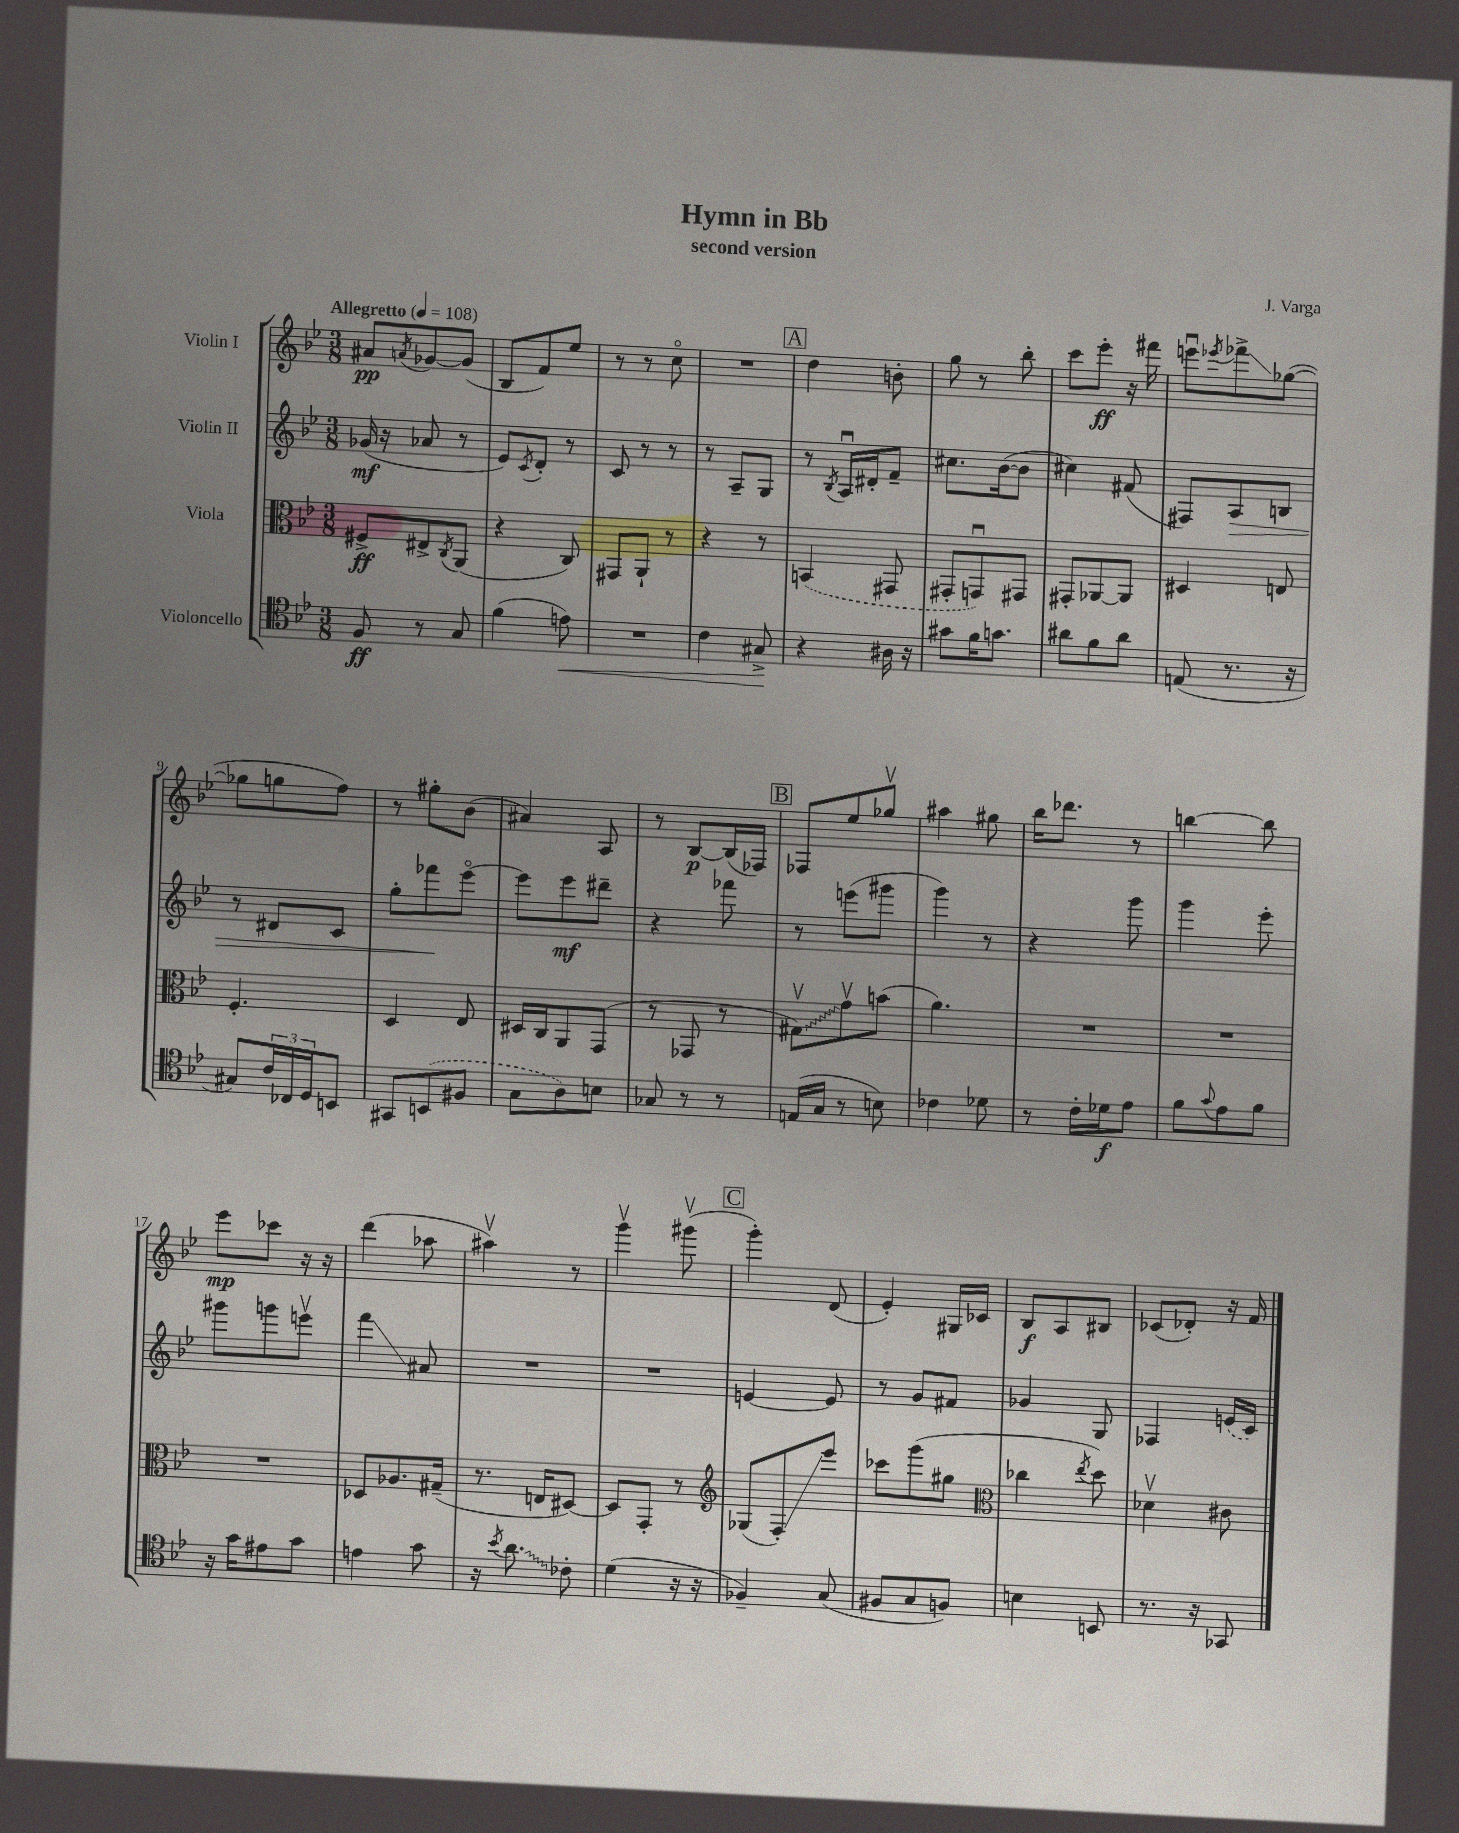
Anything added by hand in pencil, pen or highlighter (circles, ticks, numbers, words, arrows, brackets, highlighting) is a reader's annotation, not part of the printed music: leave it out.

**kern	**kern	**kern	**kern
*staff4	*staff3	*staff2	*staff1
*clefC4	*clefC3	*clefG2	*clefG2
*k[b-e-]	*k[b-e-]	*k[b-e-]	*k[b-e-]
*M3/8	*M3/8	*M3/8	*M3/8
*MM108	*MM108	*MM108	*MM108
8F	8F#^	(16g-	8a#
.	.	16r	.
.	.	.	8qa
8r	8E#^	8a-	[8g-
.	8qC	.	.
8G	(8AA	8r	(8g-]
=	=	=	=
(4f	4r	8e-)	8B-
.	.	8qc	.
.	.	8d'	8f)
8e)	8C)	8r	8ee-
=	=	=	=
4.r	8GG#	8c	8r
.	8AA`	8r	8r
.	8r	8r	8cco
=	=	=	=
4c	4r	8r	4.r
.	.	8A~	.
8G#^	8r	8G	.
=	=	=	=
4r	(4BB	8r	4dd
.	.	8qB-	.
.	.	16Au	.
.	.	16d#'	.
16A#	8GG#	8f~	8b'
16r	.	.	.
=	=	=	=
8g#	8GG#'	8.cc#	8gg
16f	8GGu)	.	8r
8.g	.	([16b-	.
.	8GG#	8b-]	8bb-'
=	=	=	=
8a#	8GG#'	4cc#)	8ccc
8f	[8AA-	.	8eee-'
8a#	8AA-]	(8f#	16r
.	.	.	16fff#
=	=	=	=
(8E	4D#	8F#)	8eeeu
.	.	.	8qeee-
8.r	.	8A	8fff-^
.	8E	8B	([8gg-
16r	.	.	.
=	=	=	=
8G#)	4.F'	8r	8gg-]
24c	.	8d#	8gg
24C-	.	.	.
24D	.	.	.
8BB	.	8c	8ff)
=	=	=	=
8GG#	4D	8gg'	8r
(8BB	.	8fff-	8gg#'
8F#	8E-	[8eee-o	(8b-
=	=	=	=
8G	16D#	8eee-]	4a#)
.	16C	.	.
8A)	8AA	8eee-	.
8B	(8GG	8ddd#~	8A
=	=	=	=
8G-	8r	4r	8r
8r	8GG-	.	[8B-
8r	8r	8fff-	(16B-]
.	.	.	16F-)
=	=	=	=
(16E	8G#v)	8r	8F-
16G	.	.	.
8r	8gv	(8eee	8ee-
8B)	(8b	8ggg#	8gg-v
=	=	=	=
4c-	4.a)	4ggg)	4aa#
8d-	.	8r	8gg#
=	=	=	=
8r	4.r	4r	16bb-
.	.	.	8.ddd-
16c'	.	.	.
16d-	.	.	.
8e-	.	8ggg	8r
=	=	=	=
8f	4.r	4ggg	[4bb
8qqg	.	.	.
8e-	.	.	.
8f	.	8eee-'	8bb]
=	=	=	=
16r	4.r	8ggg#	8eee-
16g	.	.	.
8e#	.	8ggg	8ccc-
8g	.	8eeev	16r
.	.	.	16r
=	=	=	=
4e	8D-	4fff	(4ddd
.	8.A-	.	.
8g	.	8a#	8aa-
.	(16G#~	.	.
=	=	=	=
16r	8.r	4.r	4aa#v)
8qb-	.	.	.
8.a	.	.	.
.	16E	.	.
8c-'	[8D#)	.	8r
=	=	=	=
(4d	8D#]	4.r	4gggv
.	8GG'	.	.
16r	8r	.	(8ggg#v
16r	.	.	.
=	=	=	=
*	*clefG2	*	*
4F-~)	(8G-	[4e	4ggg')
.	8F')	.	.
(8G	8eee-	8e]	(8d
=	=	=	=
8F#	8ccc-	8r	4e-')
8G	(8ggg	8g	.
8F)	8gg#	8f#	16G#
.	.	.	16c-
=	=	=	=
*	*clefC3	*	*
4B	4cc-	4g-	8B-
.	.	.	8A
.	8qee-	.	.
8BB	8dd)	8G	8B#
=	=	=	=
8.r	4d-v	4F-	(8c-
.	.	.	8d-')
16r	.	.	.
8GG-	8c#	(16e	16r
.	.	16c)	16f
==	==	==	==
*-	*-	*-	*-
